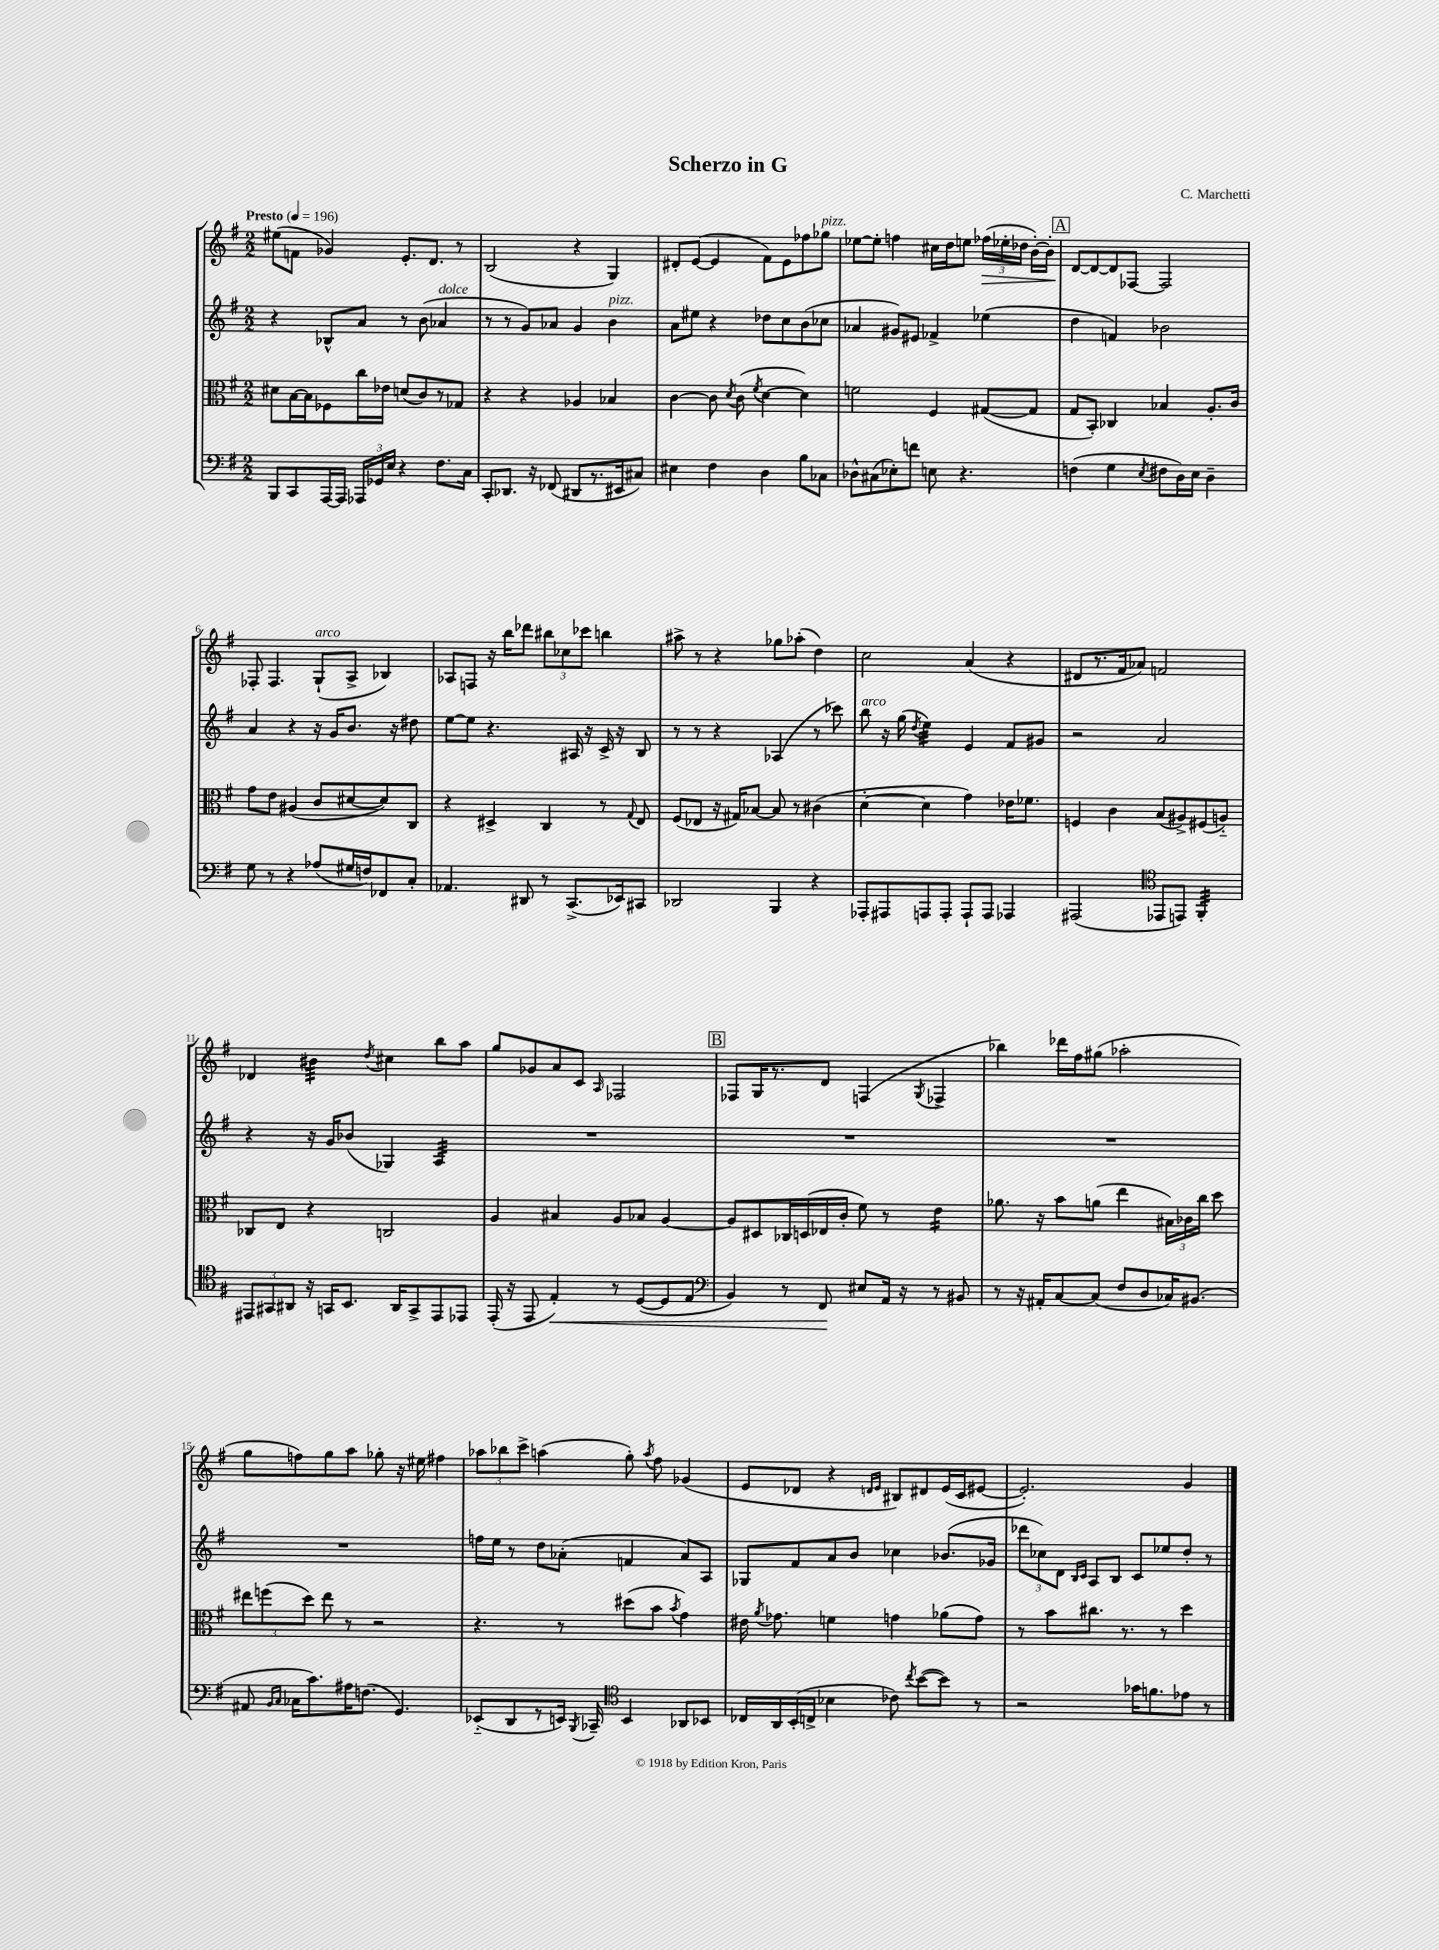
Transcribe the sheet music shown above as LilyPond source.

\header { title = "Scherzo in G" composer = "C. Marchetti" }
<<
\new StaffGroup <<
\new Staff = "s0" {
    \clef treble \key g \major \numericTimeSignature \time 2/2 \tempo "Presto" 4 = 196
    \autoBeamOff eis''8[( f'8] ges'4) e'8.[-. d'8.] r8 |
    b2( r4 g4) |
    dis'8[-. e'8]~( e'4 fis'8[) e'8 fes''8 ges''8]^\markup { \italic "pizz." } |
    ees''8[~ ees''8]-. f''4 cis''16[ d''16 e''8] \tuplet 3/2 { fes''16[\>( ees''16-. des''16] } b'16[~-.) b'16]-. |
    \mark \markup { \box "A" } d'8[~\! d'8~ d'8 fes8]~ fes2 |
    fes8-. fes4. g8[-!^\markup { \italic "arco" }( a8]-> bes4) |
    aes8[ f8] r16 b''16[ des'''8] \tuplet 3/2 { bis''8[ ces''8 ces'''8] } b''4 |
    ais''8-> r8 r4 ges''8[ aes''8]-.( d''4) |
    c''2 a'4( r4 |
    dis'8[ r8. fis'16 aes'8]) f'2 |
    des'4 bis'4:32 \acciaccatura { d''8 } cis''4 b''8[ a''8] |
    g''8[ ges'8 a'8 c'8] \grace { a16 } fes2 |
    \mark \markup { \box "B" } fes8[ g16 r8. d'8] f4( \acciaccatura { g8 } fes4-> |
    bes''4) des'''16[ fis''16 gis''8]( aes''2-. |
    g''8[ f''8) g''8 a''8] ges''8-. r16 eis''16 fis''4 |
    \tuplet 3/2 { aes''8[ bes''8 c'''8]-> } a''4( g''8-.) \acciaccatura { a''8 } fis''8 ges'4( |
    e'8[ des'8] r4 \grace { d'16[ e'16] } bis8[) dis'8 e'16( c'16 eis'8]~ |
    eis'2.-.) g'4 \bar "|." |
}
\new Staff = "s1" {
    \clef treble \key g \major \numericTimeSignature \time 2/2
    \autoBeamOff r4 bes8[-^ a'8] r8 b'8( aes'4^\markup { \italic "dolce" } |
    r8 r8 g'8[) aes'8] g'4 b'4^\markup { \italic "pizz." } |
    a'8[ eis''8] r4 des''8[ c''8 b'8( ces''8] |
    aes'4 gis'8[) eis'8] fes'4-> ees''4( |
    \mark \markup { \box "A" } d''4 f'4) bes'2 |
    a'4 r4 r16 g'16[ b'8.] r16 dis''8 |
    e''8[~ e''8] r4. ais16 r16 c'16-> r16 b8 |
    r8 r8 r4 aes4( r8 ces'''8) |
    b''8^\markup { \italic "arco" } r16 g''16( \acciaccatura { d''8 } e''4:32) e'4 fis'8[ gis'8] |
    r2 a'2 |
    r4 r16 g'16[ bes'8]( ges4) a4:32 |
    R1 |
    \mark \markup { \box "B" } R1 |
    R1 |
    R1 |
    f''16[ e''16] r8 d''8[ aes'8]-.( f'4 aes'8[) a8] |
    ges8[ fis'8 a'8 b'8] ces''4 bes'8.[( ges'16] |
    \tuplet 3/2 { des'''8[ ces''8) d'8] } \grace { b16[ c'16] } a8[ b8] c'8[ ees''8 d''8]-. r8 \bar "|." |
}
\new Staff = "s2" {
    \clef alto \key g \major \numericTimeSignature \time 2/2
    \autoBeamOff dis'8[ b16~ b16 fes8 c''16 ees'16] d'8[( c'8) r8 ges8] |
    r4 r4 aes4 bes4 |
    c'4~ c'8 \acciaccatura { d'8 } c'8( \acciaccatura { fis'8 } d'4~ d'4) |
    f'2 fis4 gis8[~( gis8] |
    \mark \markup { \box "A" } g8[ b,8]-.) ces4 bes4 a8.[-. c'16] |
    g'8[ e'8] ais4( c'8[ dis'8~ dis'8) c8] |
    r4 dis4-> c4 r8 \appoggiatura { g8 } e8 |
    fis8[( ees8] r16 gis16[) bes8]~ bes8 r8 cis'4( |
    d'4~-. d'4 g'4) ees'16[ fes'8.] |
    f4 c'4 b8[( ais8->) fis8( a8]-_) |
    ces8[ e8] r4 c2 |
    a4 bis4 a8[ bes8] a4~ |
    \mark \markup { \box "B" } a8[ dis8 ces16 d16( ees16 c'16]-. fis'8) r8 e'4:16 |
    aes'8. r16 b'8[ a'8]( e''4 \tuplet 3/2 { bis16[) ces'16 c''16] } d''8 |
    \tuplet 3/2 { eis''8[ f''8( d''8]) } eis''8 r8 r2 |
    r4. r8 dis''8[( b'8] \acciaccatura { b'8 } g'4) |
    eis'16 \acciaccatura { a'8 } ges'8. f'4 g'4 aes'8[( g'8]) |
    r8 b'8[ cis''8.] r8. r8 d''4 \bar "|." |
}
\new Staff = "s3" {
    \clef bass \key g \major \numericTimeSignature \time 2/2
    \autoBeamOff b,,8[ c,8 a,,16~ a,,16] \tuplet 3/2 { aes,,16[ ges,16 e16] } r4 fis8.[ c16] |
    c,8[-. des,8.] r16 fes,8( dis,8[ r8. eis,16 cis8]) |
    eis4 fis4 d4 b8[ ces8] |
    des8[-^ cis8( ees8-.) f'8] e8 r4. |
    \mark \markup { \box "A" } f4( g4 \acciaccatura { e8 } fis8[ d16) e16] d4-- |
    g8 r8 r4 aes8[( gis16 f16) fes,8 c8]-. |
    aes,4. dis,8 r8 c,8.[->( ees,16) cis,8] |
    des,2 b,,4 r4 |
    aes,,8[-. ais,,8 a,,8 a,,8]-. a,,8[-! a,,8] aes,,4 |
    ais,,2( \clef tenor ees,8[ e,8]) fis,4:32-. |
    \tuplet 3/2 { eis,8[ gis,8 ais,8] } r16 g,16[ b,8.] ais,16[ g,8-> eis,8 ees,8] |
    e,16-.( r16 e,8 e4-.\<) r8 d8[~( d8 e8] |
    \mark \markup { \box "B" } \clef bass b,4) r8 fis,8\! eis8[ a,16] r16 r8 bis,8 |
    r8 r16 ais,16[-. c8~ c8]( fis8[ d8 ces16) bis,8.]( |
    ais,8 \grace { b,16[ c16] } ces16[ c'8.) ais16 f8.]( g,4.) |
    ees,8[-_( d,8 r8 e,16]) \acciaccatura { b,,8 } ces,16-- \clef tenor b,4 aes,8[ bes,8] |
    ces16[ a,16 b,16-.( c16]-> bes4 ces'8) \acciaccatura { c''8 } b'8[~( b'8]) r8 |
    r2 ges'16[ f'8. ees'8] r8 \bar "|." |
}
>>
>>
